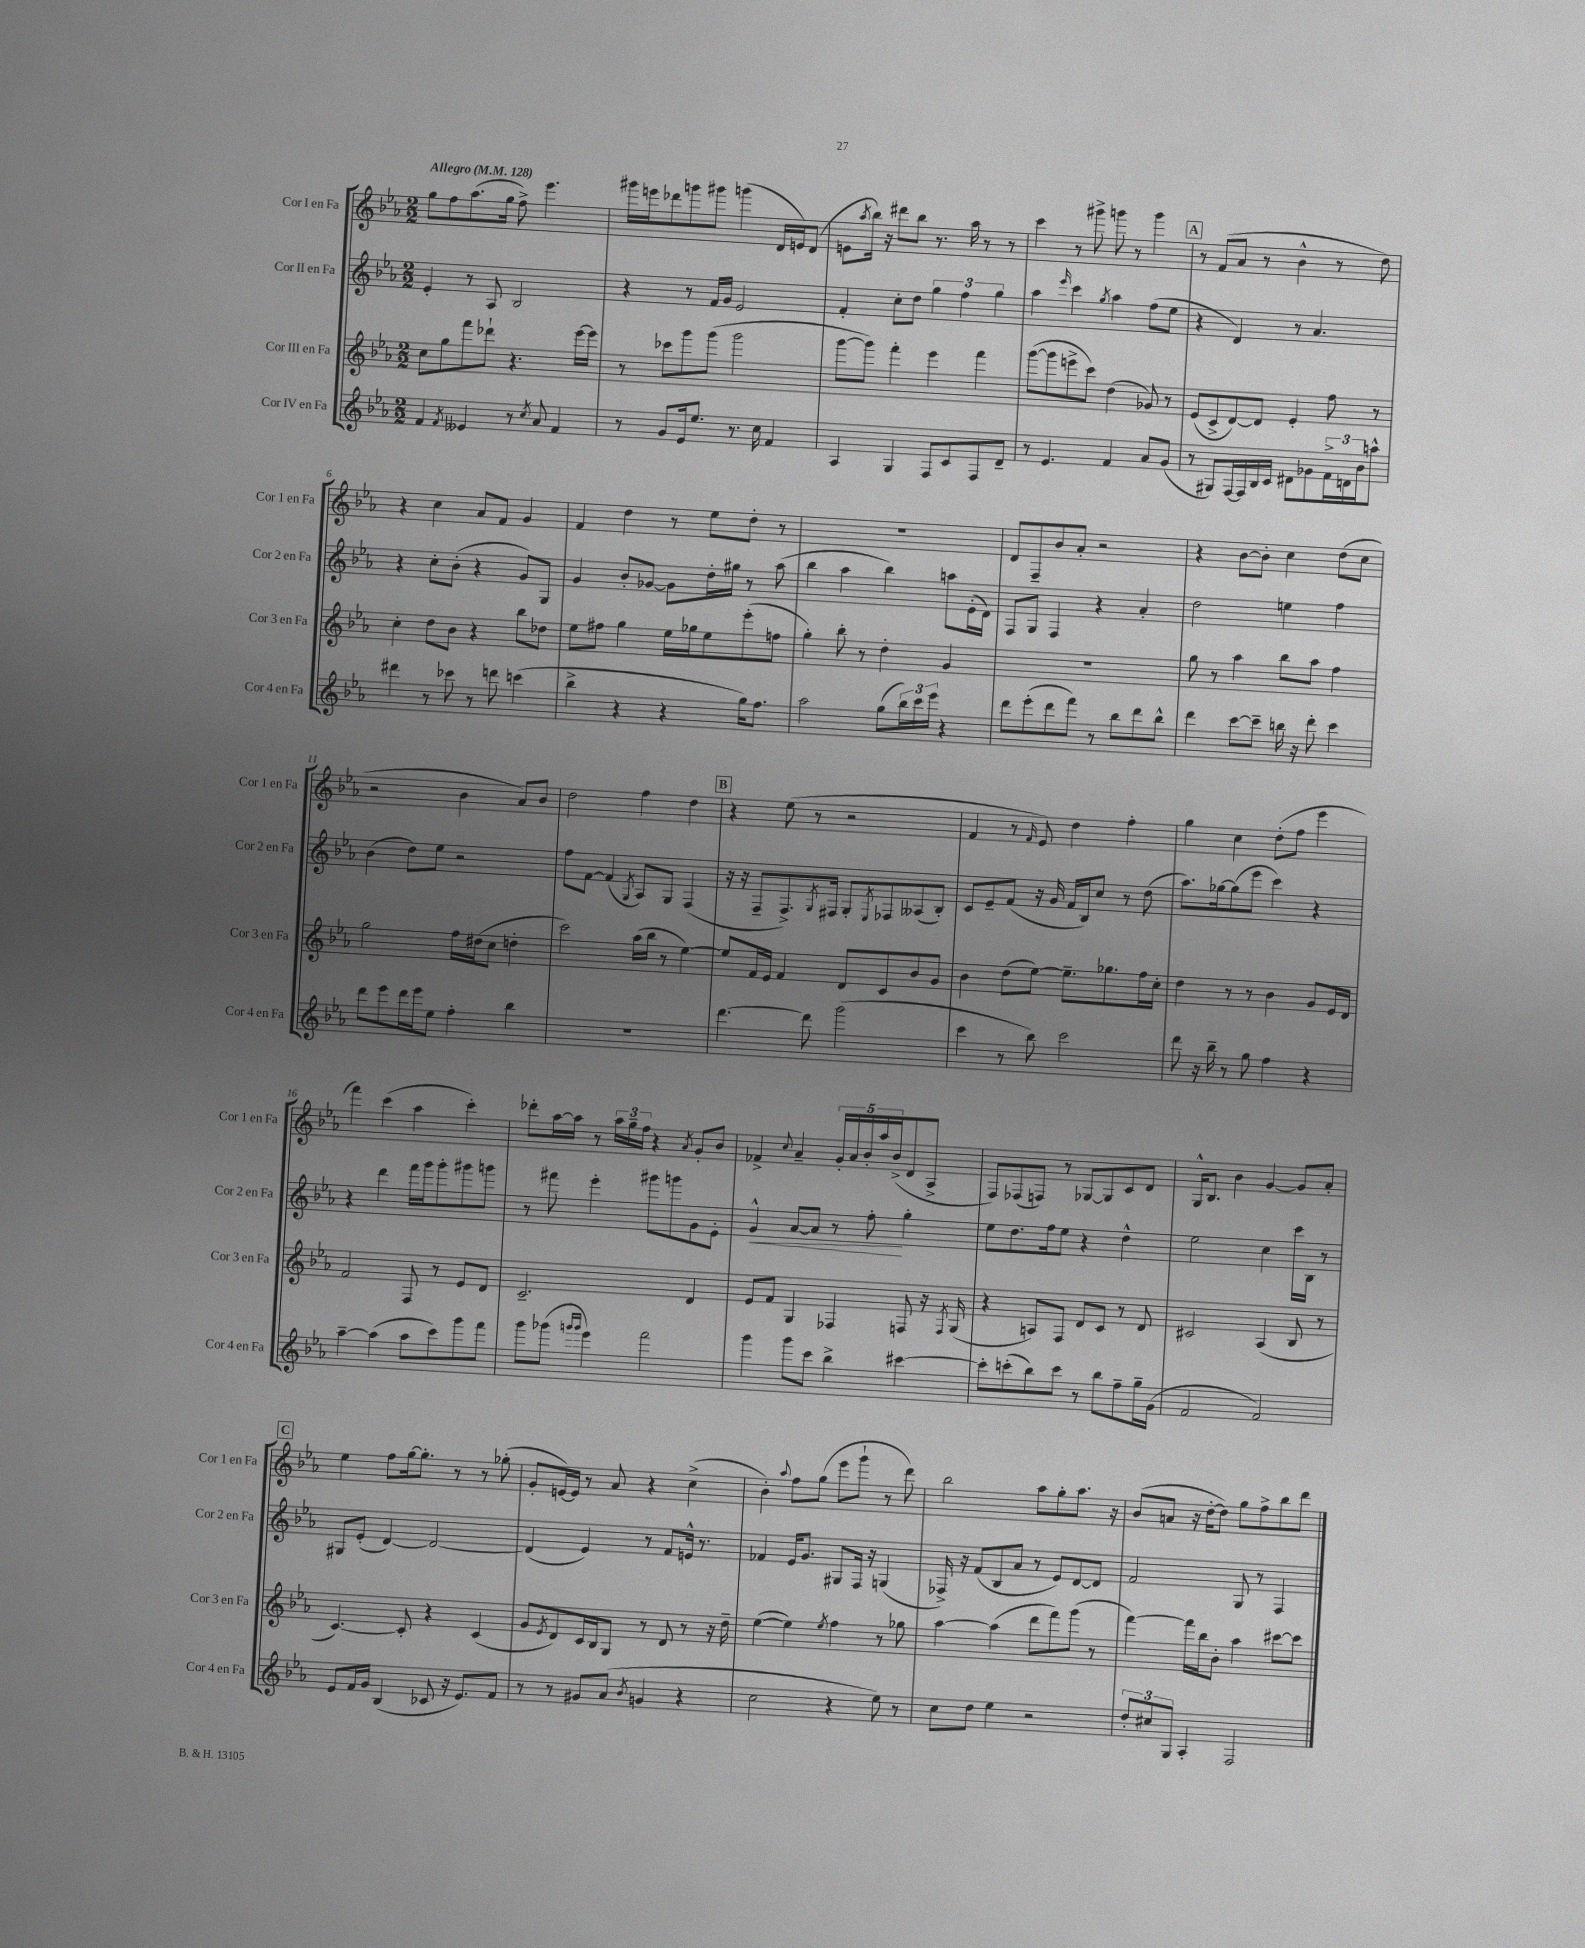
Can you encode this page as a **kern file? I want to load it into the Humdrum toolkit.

**kern	**kern	**kern	**dynam	**kern
*part4	*part3	*part2	*part2	*part1
*staff4	*staff3	*staff2	*staff2	*staff1
*I"Cor IV en Fa	*I"Cor III en Fa	*I"Cor II en Fa	*	*I"Cor I en Fa
*I'Cor 4 en Fa	*I'Cor 3 en Fa	*I'Cor 2 en Fa	*	*I'Cor 1 en Fa
*clefG2	*clefG2	*clefG2	*	*clefG2
*k[b-e-a-]	*k[b-e-a-]	*k[b-e-a-]	*	*k[b-e-a-]
*M2/2	*M2/2	*M2/2	*	*M2/2
*MM128	*MM128	*MM128	*	*MM128
=1	=1	=1	=1	=1
!	!	!	!	!LO:TX:a:B:t=Allegro
4f/	8cc\L	4e-'/	.	8gg\L
.	8gg\	.	.	8ff\
8qf/	.	.	.	.
4e--X/	8fff\	8r	.	(8.aa-\
.	8ddd-X`\J	8A-/	.	.
.	.	.	.	16gg\Jk
8r	4.r	2B-/	.	8ff^\)
8qcc/	.	.	.	.
8a-/	.	.	.	4.eee-\
4f/	.	.	.	.
.	[16eee-\LL	.	.	.
.	16eee-\JJ]	.	.	.
=2	=2	=2	=2	=2
8r	8r	4r	.	16ggg#X\LL
.	.	.	.	16eeen\J
8g/L	8ccc-X\L	.	.	8ddd-X\
16e-/k	8ggg\	8r	.	8gggn\
8.ee-/J	.	.	.	.
.	(8ggg\J	16f/LL	.	8ggg#X\J
.	.	16g/JJ	.	.
8.r	2ggg\	2e-/	.	(4gggn\
16cc\	.	.	.	.
4f/	.	.	.	16d/LL
.	.	.	.	16en/J)
.	.	.	.	(8d/J
=3	=3	=3	=3	=3
4A-/	[8ggg\L	4f'/	.	8en\L
.	.	.	.	8qaa-/
.	8ggg\J])	.	.	16bb-\Jk)
.	.	.	.	16r
4G/	4fff'\	8cc'\L	.	8ddd#X\L
.	.	8dd\J	.	8bb-\J
8F/L	4eee-\	6gg\	.	8.r
8c/	.	.	.	.
.	.	6ff\	.	.
.	.	.	.	16aa-\
8F/	4fff\	.	.	8r
.	.	6gg\	.	.
8d~/J	.	.	.	8r
=4	=4	=4	=4	=4
8r	([8ggg\L	4aa-\	.	4ccc\
4.e-/	8ggg\]	.	.	.
.	.	16qqeee-/	.	.
.	8eeen^\	4ccc\	.	8r
.	8ccc\J)	.	.	8ggg#X^\
.	.	8qgg/	.	.
4f/	(4dd\	4aa-\	.	8gggn\
.	.	.	.	8r
8a-/L	8g-X/)	(8ff\L	.	4ggg\
(8g/J	8r	8ee-\J	.	.
!!LO:REH:place=s1:t=A
=5	=5	=5	=5	=5
8r	(8e-/L	4r	.	8r
8G#X/L)	8c^/	.	.	(8f/L
[16F/L	[8d/)	4d/)	.	8a-/J
16F/]	.	.	.	.
16B-/	8d/J]	.	.	8r
16c/JJ	.	.	.	.
8d#X\L	4e-'/	8r	.	4b-^^\
8g-X\	.	4.a-/	.	.
24f^\L	8ff\	.	.	8r
24dn\	.	.	.	.
24b-\J	.	.	.	.
8aan^^\J	8r	.	.	8dd\)
!!LO:LB:g=z
=6	=6	=6	=6	=6
4ddd#X\	4cc'\	4r	.	4r
8r	8dd\L	8cc'\L	.	4cc\
8ccc-X\	8b-\J	(8b-'\J	.	.
8r	4r	4r	.	8a-/L
8dddn\	.	.	.	8f/J
(4cccn\	8bb-\L	8g/L)	.	4g/
.	8dd-X\J	8G/J	.	.
=7	=7	=7	=7	=7
4bb-^\	8ee-\L	4g/	.	4f/
.	8ff#X\J	.	.	.
4r	4gg\	8b-'/L	.	4dd\
.	.	[8g-X/J	.	.
4r	16ee-\LL	8g-\L]	.	8r
.	16gg-X\J	.	.	.
.	8ee-\	16dd'\L	.	8ee-\L
.	.	16gg#X\JJ	.	.
16gg\KL)	(8eee-'\	8r	.	8dd'\J
8.ff\J	.	.	.	.
.	8ffn\J	(8aa-\	.	8r
=8	=8	=8	=8	=8
2aa-\	4gg'\)	4bb-\	.	1r
.	8bb-'\	4aa-\	.	.
.	8r	.	.	.
(8gg\L	4dd'\	4bb-\)	.	.
24bb-\L)	.	.	.	.
24ccc\	.	.	.	.
24eee-\JJ	.	.	.	.
4r	4g/	8aan\L	.	.
.	.	(16e-'\L	.	.
.	.	16d\JJ)	.	.
=9	=9	=9	=9	=9
8ddd\L	1r	8F/L	.	8d/L
(8eee-'\	.	8G/J	.	8F~/
8ddd\	.	4F/	.	8b-/
8fff\J)	.	.	.	8a-'/J
8r	.	4r	.	2r
8bb-\L	.	.	.	.
8ddd\	.	4a-'/	.	.
8bb-^^\J	.	.	.	.
=10	=10	=10	=10	=10
4ddd\	8gg\	2dd\	.	4r
.	8r	.	.	.
[8ccc\L	4aa-\	.	.	[8b-\L
8ccc~\J]	.	.	.	8b-'\J]
16bbn\	8bb-\L	4een\	.	4cc\
16r	.	.	.	.
8ddd'\	8aa-\J	.	.	.
4ccc\	4ff\	4ff\	.	(8dd\L
.	.	.	.	8cc\J
!!LO:LB:g=z
=11	=11	=11	=11	=11
8ddd\L	2gg\	(4b-\	.	2r
8eee-\	.	.	.	.
16ddd\L	.	8dd\L)	.	.
16eee-\J	.	.	.	.
8ee-\J	.	8ee-\J	.	.
4ff'\	16ff\LL	2r	.	4b-\
.	(16dd#X\J	.	.	.
.	8cc\J	.	.	.
4bb-\	4ddn'\	.	.	8a-/L)
.	.	.	.	8b-/J
=12	=12	=12	=12	=12
1r	2ccc\)	8ff\L	.	2dd\
.	.	[8f\J	.	.
.	.	(4f/]	.	.
.	.	8qG/	.	.
.	(16aa-\LL	8A-/L)	.	4ff\
.	16bb-\JJ	.	.	.
.	8r	8G/J	.	.
.	[4ee-\)	(4F/	.	4dd\
!!LO:REH:place=s1:t=B
=13	=13	=13	=13	=13
[4.ddd\	8ee-/L]	16r	.	4r
.	.	16r	.	.
.	16f/L	8F~/L	.	.
.	16e-/JJ	.	.	.
.	4f/	8.F^/)	.	(8ee-\
8ddd\]	.	.	.	8r
.	.	8qG/	.	.
.	.	16F#X/Jk	.	.
(2ggg\	8d/L	8G'/L	.	2r
.	.	8qE-/	.	.
.	8c/	8F-X/	.	.
.	8b-/	(8A--X/	.	.
.	8g/J	8B-'/J)	.	.
=14	=14	=14	=14	=14
4ccc\	4b-\	8c/L	.	4f/
.	.	8e-~/	.	.
8r	(8dd\L	(8f/J	.	8r
.	.	.	.	16qqf/
8bb-\)	[8ee-\J)	16r	.	8e-/)
.	.	16g/	.	.
2ccc\	8.ee-~\L]	16f/LL	.	4dd\
.	.	16B-/J)	.	.
.	.	8cc/J	.	.
.	8.gg-X\	.	.	.
.	.	8r	.	4ff'\
.	16ff\L	(8dd\	.	.
.	16cc'\JJ	.	.	.
=15	=15	=15	=15	=15
8ddd\	4dd\	8.aa-\L)	.	4gg\
16r	.	.	.	.
16bb-~\	.	[16gg-X\k	.	.
8r	8r	(8gg-\]	.	4cc\
8gg\	8r	8eee-\J	.	.
4ff\	4b-\	4ccc\)	.	(8dd'\L
.	.	.	.	8ff\J
4r	8g/L	4r	.	4eee-\
.	16e-/L	.	.	.
.	16d/JJ	.	.	.
!!LO:LB:g=z
=16	=16	=16	=16	=16
[4aa-~\	2f/	4r	.	4fff\)
(4aa-\]	.	4ddd\	.	(4ccc\
8aa-\L	8F/	16fff\LL	.	4aa-\
.	.	16ggg\J	.	.
8ccc\)	8r	8ggg'\	.	.
8ggg\	8e-/L	8ggg#X\	.	4ccc'\)
8fff\J	8d/J	8gggn\J	.	.
=17	=17	=17	=17	=17
8ggg\L	2.c~/	8r	.	8ddd-X'\L
(8ggg-X\J	.	8fff#X\	.	[16aa-\L
.	.	.	.	16aa-\JJ]
16qqgggn/LL	.	.	.	.
16qqggg/JJ	.	.	.	.
4eee-\)	.	4eee-'\	.	8r
.	.	.	.	24aa-\LL
.	.	.	.	24gg~\
.	.	.	.	24ff\JJ
2fff\	.	8ggg#X\L	.	4r
.	.	8gggn\	.	.
.	.	.	.	8qa-/
.	4d/	8g\	.	8g'/L
.	.	8e-'\J	.	8b-/J
=18	=18	=18	=18	=18
!	!	!	!LO:HP:b	!
4ggg\	8e-/L	4g^^/	<	4f-X^/
.	8f/J	.	.	.
.	.	.	.	8qqcc/
8ggg\L	4G/	[8a-/L	.	4a-~/
8ccc\J	.	8a-/J]	.	.
4bb-^\	4F-X/	8r	.	20g'/LL
.	.	.	.	20a-/
.	.	.	.	20b-'/
.	.	8ff'\	.	.
.	.	.	.	20aa-/
.	.	.	.	(20b-^/J
[4ccc#X\	8Fn/	4gg'\	[	8d/
.	16r	.	.	8A-^/J
.	8qF/	.	.	.
.	(16G/	.	.	.
=19	=19	=19	=19	=19
8ccc#'\L]	4r	8ee-\L	.	8F/L)
(8cccn'\	.	8.dd\	.	(8F-X/
8bb-\)	8An/L)	.	.	8Fn/J)
.	.	16ff\k	.	.
8ccc\J	8F/J	8ee-\J	.	8r
8r	8d/L	4r	.	[8G-X/L
8bb-\L	8c/J	.	.	8G-/]
8ff~\	8r	4dd^^\	.	8c/
16gg~\L	8d/	.	.	8d/J
(16g\JJ	.	.	.	.
=20	=20	=20	=20	=20
2f/	2c#X/	2ee-\	.	16G^^/KL
.	.	.	.	8.B-/J
.	.	.	.	4b-\
2f/)	(4A-/	4cc\	.	[4g/
.	8B-/	16ccc\LL	.	8g/L]
.	.	16B-\JJ	.	.
.	8r	8r	.	8a-'/J
!!LO:LB:g=z
!!LO:REH:place=s1:t=C
=21	=21	=21	=21	=21
8e-/L	[4.c/)	8G#X/L	.	4ee-\
16f/L	.	(8e-'/J	.	.
16g/JJ	.	.	.	.
(4B-/	.	[4d/)	.	8ff\L
.	8c'/]	.	.	[16gg\k
.	.	.	.	8.gg'\J]
8c-X/	4r	2d/_	.	.
16r	.	.	.	8r
8.e-/L)	.	.	.	.
.	(4c/	.	.	8r
8f/J	.	.	.	(8gg-X'\
=22	=22	=22	=22	=22
8r	8g/L	(4d/]	.	8g'/L
.	8qe-/	.	.	.
8r	8d/)	.	.	[16en/L)
.	.	.	.	16e/JJ]
8g#X/L	16c/L	4e-/)	.	8r
.	16B-/J	.	.	.
(8a-/J	8G/J	.	.	8a-/
8qb-/	.	.	.	.
4gn/	8r	8r	.	4r
.	8d/	8f/L	.	.
4r	8r	16en^^/Jk	.	(4cc^\
.	.	8.r	.	.
.	16r	.	.	.
.	16dd~\	.	.	.
=23	=23	=23	=23	=23
2cc\	([4ee-\	4f-X/	.	4b-'\)
.	.	.	.	8qqaa-/
.	4ee-\])	16e-/KL	.	8ff\L
.	.	8.g/J	.	.
.	.	.	.	(8gg\J
.	8qee-/	.	.	.
4r	4ff\	8G#X/L	.	8eee-\L
.	.	16F/Jk	.	8ggg`\J
.	.	16r	.	.
8ee-\)	8r	(4Gn/	.	8r
8r	8gg-X\	.	.	8ddd\)
=24	=24	=24	=24	=24
8cc\L	[4aa-\	16F-X^/)	.	2bb-\
.	.	16r	.	.
8dd\J	.	(8f/L	.	.
4ee-\	(4aa-\]	8B-/	.	.
.	.	8a-/J	.	.
2r	8ddd\L	8r	.	8aa-\L
.	8fff\)	8e-/L)	.	8gg'\
.	(8ggg\J	[8d/	.	8.aa-\J
.	8r	8d/J]	.	.
.	.	.	.	16r
=25	=25	=25	=25	=25
12dd'/L	[4fff\)	2f/	.	(8b-/L
12cc#X/	.	.	.	.
.	.	.	.	8an/J
12G/J	.	.	.	.
4A-'/	16fff\LL]	.	.	16r
.	16bb-\J	.	.	[16dd'\KL
.	8b-'\J	.	.	8dd\J])
2F/	4aa-\	8G/	.	8gg\L
.	.	8r	.	8ff^\
.	[8ccc#X\L	4F/	.	8bb-\
.	8ccc#\J]	.	.	8ddd\J
==	==	==	==	==
*-	*-	*-	*-	*-
